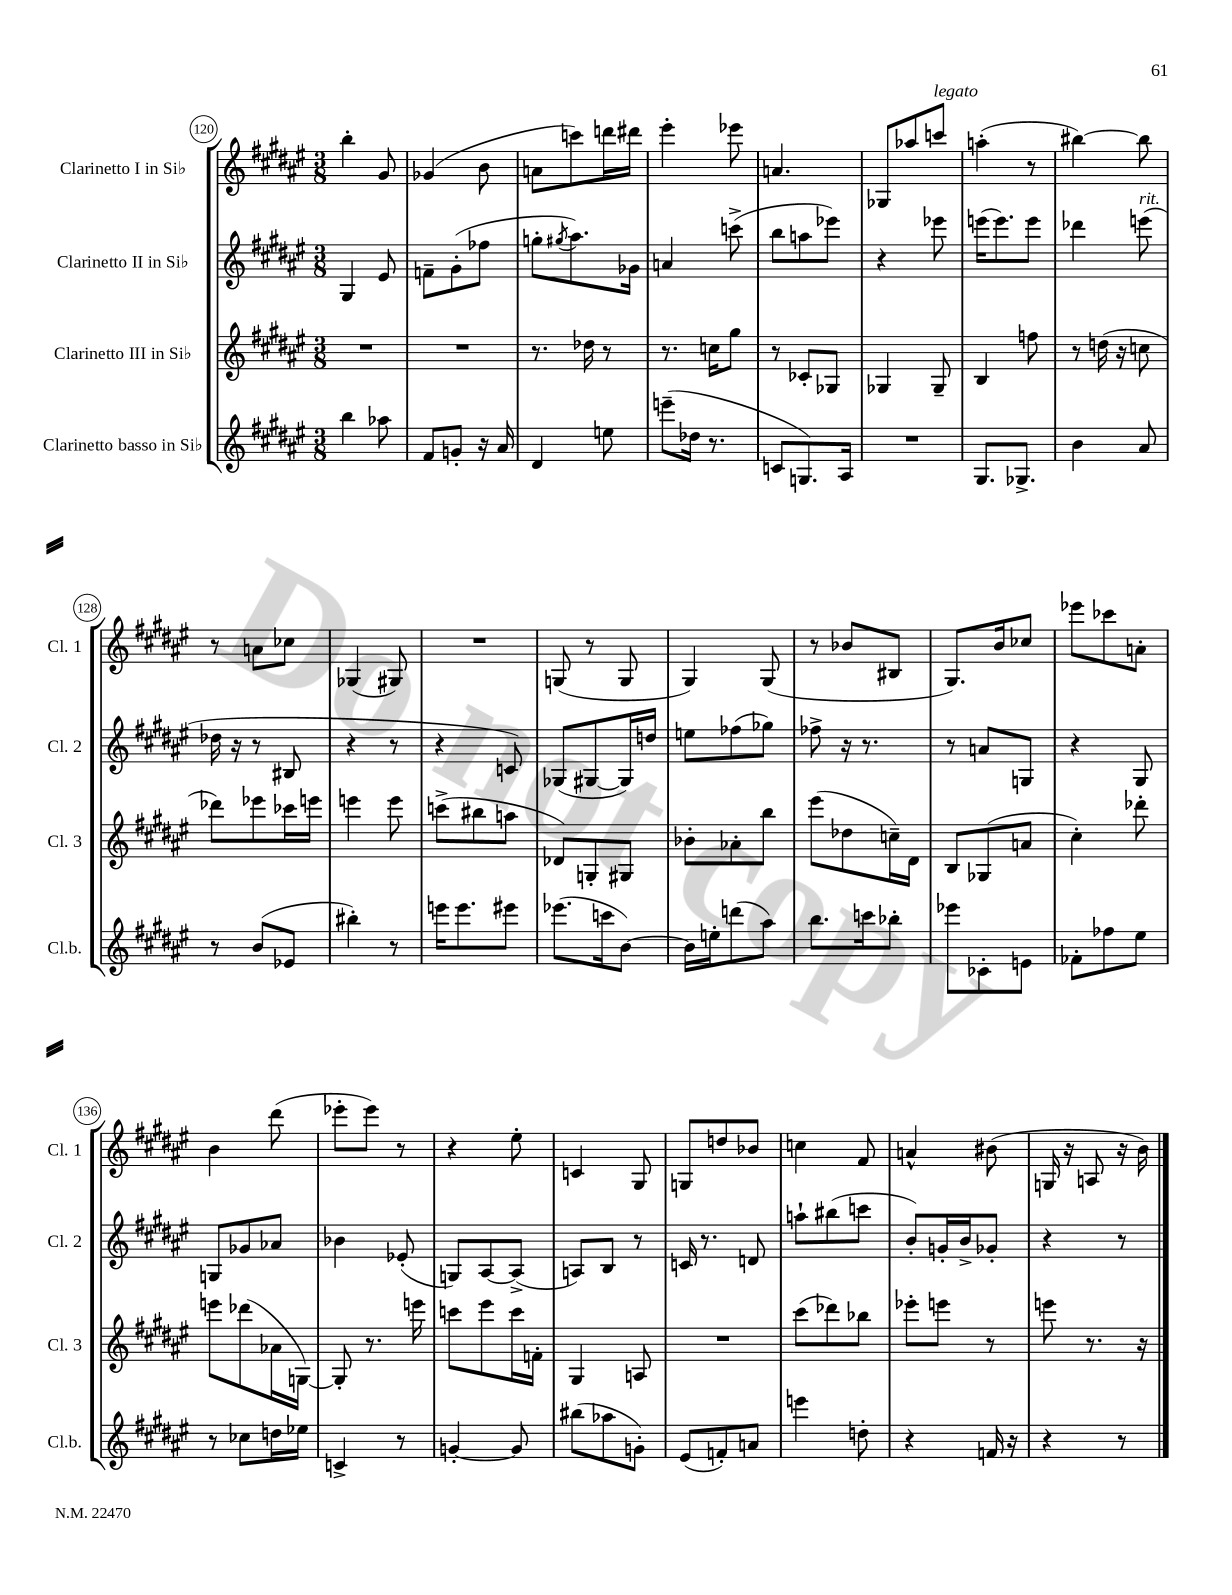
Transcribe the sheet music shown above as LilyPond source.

<<
\new StaffGroup <<
\new Staff = "s0" \with { instrumentName = "Clarinetto I in Sib" shortInstrumentName = "Cl. 1" } {
    \clef treble \key fis \major \numericTimeSignature \time 3/8
    b''4-. gis'8 |
    ges'4( b'8 |
    a'8 c'''8) d'''16 dis'''16 |
    eis'''4-. ees'''8 |
    a'4. |
    ges8 aes''8 c'''8^\markup { \italic "legato" } |
    a''4-.( r8 |
    bis''4~) bis''8 |
    r8 a'8 ces''8 |
    ges4( gis8) |
    R4. |
    g8( r8 g8 |
    gis4) gis8( |
    r8 bes'8 bis8 |
    gis8.) b'16 ces''8 |
    ees'''8 ces'''8 a'8-. |
    b'4 dis'''8( |
    ees'''8-. ees'''8) r8 |
    r4 eis''8-. |
    c'4 gis8 |
    g8 d''8 bes'8 |
    c''4 fis'8 |
    a'4-^ bis'8( |
    g16 r16 a8 r16 b'16) \bar "|." |
}
\new Staff = "s1" \with { instrumentName = "Clarinetto II in Sib" shortInstrumentName = "Cl. 2" } {
    \clef treble \key fis \major \numericTimeSignature \time 3/8
    gis4 eis'8 |
    f'8-- gis'8-.( fes''8 |
    g''8-. \acciaccatura { gis''8 } ais''8.) ges'16 |
    a'4 c'''8->( |
    b''8 a''8 ees'''8) |
    r4 ees'''8 |
    e'''16( e'''8.) e'''8 |
    des'''4 e'''8^\markup { \italic "rit." }( |
    des''16 r16 r8 bis8 |
    r4 r8 |
    r4 c'8) |
    ges8( gis8~ gis16) d''16 |
    e''8 fes''8( ges''8) |
    fes''8-> r16 r8. |
    r8 a'8 g8 |
    r4 gis8 |
    g8 ges'8 aes'8 |
    bes'4 ees'8-.( |
    g8) ais8~ ais8->( |
    a8) b8 r8 |
    c'16 r8. d'8 |
    a''8-! bis''8( c'''8 |
    b'8-.) g'16-. b'16-> ges'8-. |
    r4 r8 \bar "|." |
}
\new Staff = "s2" \with { instrumentName = "Clarinetto III in Sib" shortInstrumentName = "Cl. 3" } {
    \clef treble \key fis \major \numericTimeSignature \time 3/8
    R4. |
    R4. |
    r8. des''16 r8 |
    r8. c''16 gis''8 |
    r8 ces'8-. ges8 |
    ges4 ges8-- |
    b4 f''8 |
    r8 d''16( r16 c''8 |
    des'''8) ees'''8 ces'''16 e'''16 |
    e'''4 e'''8 |
    c'''8->( bis''8 a''8 |
    des'8) g8-. gis8 |
    bes'8-. aes'8-. b''8 |
    eis'''8( des''8 c''16--) dis'16 |
    b8 ges8( a'8 |
    cis''4-.) des'''8-. |
    e'''8 des'''8( aes'16 g16~) |
    g8-. r8. e'''16 |
    c'''8 eis'''8 c'''16 f'16-. |
    gis4 a8 |
    R4. |
    cis'''8( des'''8) bes''8 |
    ees'''8-. e'''8 r8 |
    e'''8 r8. r16 \bar "|." |
}
\new Staff = "s3" \with { instrumentName = "Clarinetto basso in Sib" shortInstrumentName = "Cl.b." } {
    \clef treble \key fis \major \numericTimeSignature \time 3/8
    b''4 aes''8 |
    fis'8 g'8-. r16 ais'16 |
    dis'4 e''8 |
    e'''8--( des''16 r8. |
    c'8 g8.) ais16 |
    R4. |
    gis8. ges8.-> |
    b'4 ais'8 |
    r8 b'8( ees'8 |
    bis''4-.) r8 |
    e'''16 e'''8. eis'''8 |
    ees'''8.( c'''16 b'8~) |
    b'16 e''16-. d'''8( ais''8) |
    b''8. c'''16 bes''8-. |
    ees'''8 ces'8-. e'8 |
    fes'8-. fes''8 eis''8 |
    r8 ces''8 d''16 ees''16 |
    c'4-> r8 |
    g'4~-. g'8 |
    bis''8( aes''8 g'8-.) |
    eis'8( f'8-.) a'8 |
    e'''4 d''8-. |
    r4 f'16 r16 |
    r4 r8 \bar "|." |
}
>>
>>
\layout { \context { \Score currentBarNumber = #120 \override BarNumber.stencil = #(make-stencil-circler 0.1 0.3 ly:text-interface::print) } }
